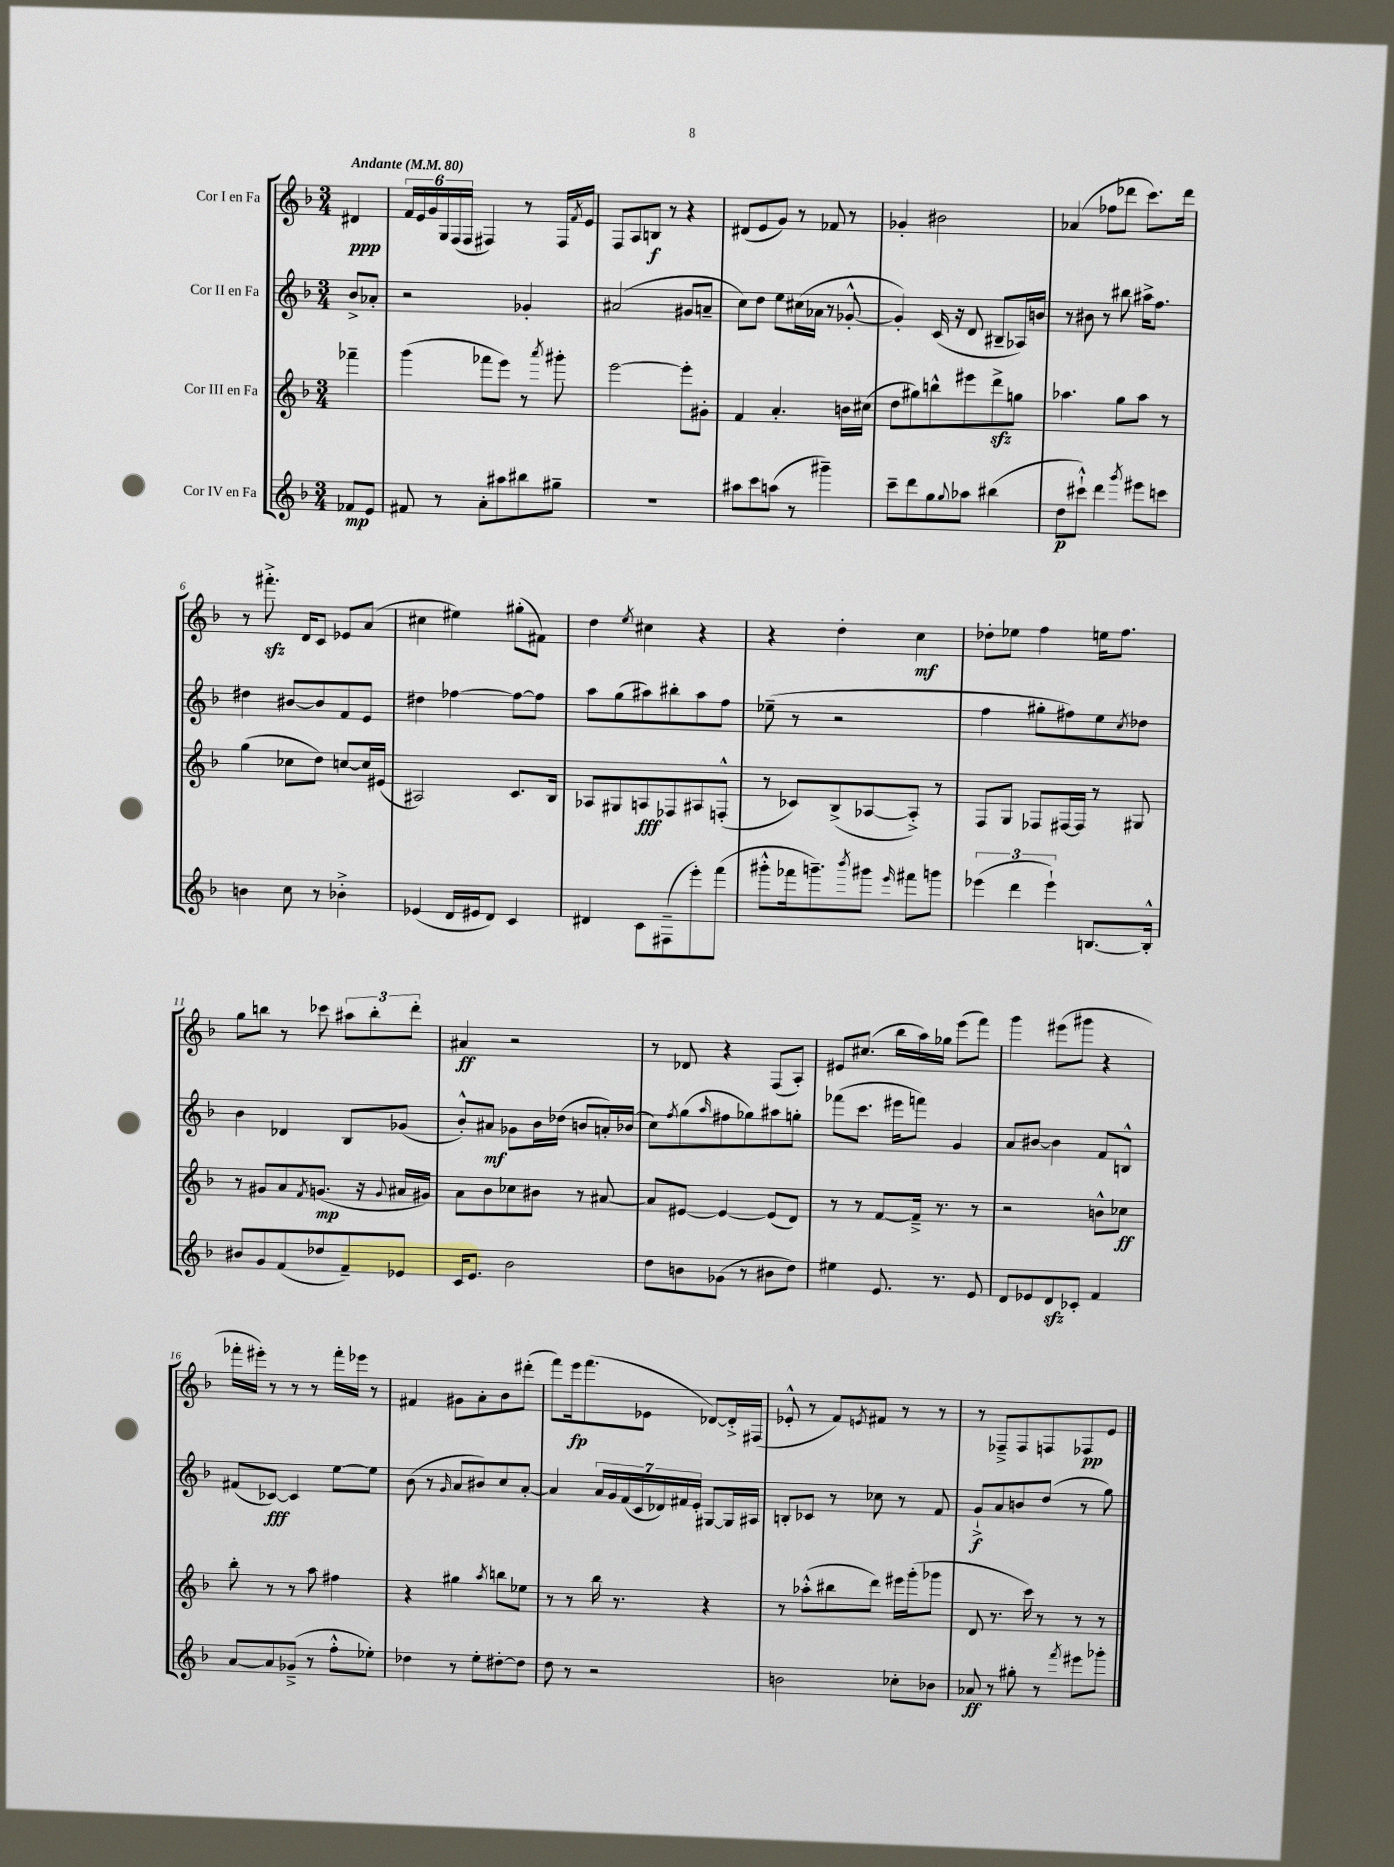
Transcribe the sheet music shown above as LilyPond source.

<<
\new StaffGroup <<
\new Staff = "s0" \with { instrumentName = "Cor I en Fa" } {
    \clef treble \key f \major \numericTimeSignature \time 3/4 \partial 4 \tempo "Andante" 4 = 80
    dis'4\ppp |
    \tuplet 6/4 { f'16 e'16 g'16 g16 f16( f16 } fis4) r8 fis16 \acciaccatura { f'8 } e'16 |
    f8 a8 b8\f r8 r4 |
    dis'8( e'8 g'8) r8 fes'8 r8 |
    ges'4-. bis'2 |
    aes'4( fes''8 des'''8 c'''8.) des'''16 |
    r8 fis'''8.-.->\sfz d'16 c'8 ees'8 a'8( |
    cis''4 eis''4) gis''8-.( fis'8) |
    d''4 \acciaccatura { e''8 } cis''4 r4 |
    r4 d''4-. c''4\mf |
    des''8-. ees''8 f''4 e''16 f''8. |
    g''8 b''8 r8 ces'''8 \tuplet 3/2 { ais''8 b''8-. d'''8-. } |
    ais'4\ff r2 |
    r8 des'8 r4 f8( a8-.) |
    eis'8 cis''8.( bes''16 a''16) ges''16 e'''8( f'''8) |
    g'''4 eis'''8( gis'''8 r4 |
    fes'''16-. eis'''16-.) r8 r8 r8 fes'''16-. ees'''16 r8 |
    fis'4 gis'8 a'8-. bes'8 dis'''8-.( |
    f'''8) e'''16\fp f'''8.( ees'8 des'8~) des'16-.-> fis16( |
    ees'8-.-^ r8 f'8) \acciaccatura { e'8 } fis'8 r8 r8 |
    r8 fes8---> fes8 f8 fes8\pp e'8 \bar "|." |
}
\new Staff = "s1" \with { instrumentName = "Cor II en Fa" } {
    \clef treble \key f \major \numericTimeSignature \time 3/4 \partial 4
    bes'8-> aes'8-. |
    r2 ges'4-. |
    ais'2( gis'8 a'8-- |
    c''8) d''8 e''8 cis''16( aes'16 r8 ges'8~-.-^ |
    ges'4-.) c'16( r16 d'8 bis8-- aes16) b'16 |
    r8 bis'8 r8 bis''8 ais''16-> f''8. |
    dis''4 bis'8~ bis'8 f'8 e'8 |
    dis''4 fes''4~ fes''8~ fes''8 |
    a''8 g''8( ais''8) bis''8-. ais''8 f''8 |
    ees''8--( r8 r2 |
    f''4 gis''8-. fis''8) e''8 \acciaccatura { c''8 } des''8 |
    bes'4 des'4 bes8 ges'8( |
    bes'8-.-^) ais'8\mf ges'8 bes'16 des''16( b'8 a'16-.) bes'16( |
    c''8) \acciaccatura { f''8 } g''8( \grace { a''16 } fis''8 ges''8) ais''8 g''8-. |
    fes'''8( c'''8. eis'''16 f'''8) g'4 |
    a'8 bis'8~ bis'4 f'8 b8-^ |
    fis'8( ces'8~\fff) ces'4 e''8~ e''8 |
    bes'8( r8 \grace { g'16 } a'8 bis'8) c''8 a'8~-. |
    a'4 \tuplet 7/4 { a'16 g'16 f'16( c'16 des'16) fis'16 e'16-. } gis8~ gis16 ais16 |
    b8-. ces'8 r8 ces''8 r8 f'8 |
    g'8-!->\f a'8 b'8 d''8( r8 g''8) \bar "|." |
}
\new Staff = "s2" \with { instrumentName = "Cor III en Fa" } {
    \clef treble \key f \major \numericTimeSignature \time 3/4 \partial 4
    fes'''4-- |
    g'''4( fes'''8 e'''8) r8 \acciaccatura { a'''8 } gis'''8-. |
    e'''2~ e'''8-. gis'8-. |
    f'4 a'4.-. b'16 cis''16( |
    d''8 gis''8) b''8-^ eis'''8 d'''8->\sfz g''8 |
    aes''4. g''8 aes''8 r8 |
    g''4( ces''8 d''8) c''8~ c''16 eis'16( |
    ais2) c'8. bes16 |
    aes8 gis8 a8\fff fes8 ais8 f8-.-^( |
    r8 ces'8) bes8->( aes8~ aes8-.->) r8 |
    f8 g8 fes8 fis16~ fis16 r8 gis8 |
    r8 gis'8 a'8 \acciaccatura { f'8 } g'8.\mp( r16 \appoggiatura { g'8 } ais'16 gis'16) |
    a'8 bes'8 ces''8 bis'8 r8 ais'8~ |
    ais'8 eis'8~ eis'4~ eis'8( d'8) |
    r8 r8 f'8~ f'16---> r8. r8 |
    r2 b'8-^ ces''8\ff |
    bes''8-. r8 r8 a''8 fis''4 |
    r4 gis''4 \acciaccatura { a''8 } b''8 ees''8 |
    r8 r8 bes''16 r8. r4 |
    r8 aes''8-.-^( bis''8 d'''8) eis'''16 g'''16-.( ges'''8 |
    d'8 r8. c'''16) r8 r8 r8 \bar "|." |
}
\new Staff = "s3" \with { instrumentName = "Cor IV en Fa" } {
    \clef treble \key f \major \numericTimeSignature \time 3/4 \partial 4
    fes'8\mp e'8 |
    fis'8 r8 a'8-. ais''8 bis''8 gis''8-- |
    R2. |
    ais''8 c'''8 a''8( r8 gis'''4--) |
    c'''8-- d'''8 g''8 \appoggiatura { g''8 } aes''8 bis''4( |
    d''8\p cis'''8-!-^) d'''4 \acciaccatura { g'''8 } eis'''8 c'''8 |
    b'4 c''8 r8 bes'4-.-> |
    ees'4( d'16 eis'16 d'8) c'4 |
    dis'4 c'8 fis8--( e'''8-.) f'''8( |
    gis'''8-.-^ fes'''16 g'''8.--) \acciaccatura { bes'''8 } gis'''8 \grace { e'''16 } fis'''8 g'''8 |
    \tuplet 3/2 { ees'''4( d'''4 ees'''4-!) } b8.~ b16-.-^ |
    bis'8 g'8 f'8( des''8 f'8--) ees'8 |
    c'16 e'8. bes'2 |
    d''8 b'8 ges'8( r8 bis'8 d''8) |
    eis''4 e'8. r8. e'8 |
    d'8 ees'8 d'8\sfz ces'8-. f'4 |
    a'8~ a'8 ges'8--->( r8 f''8-.-^ ees''8-.) |
    des''4 r8 e''8-. dis''8~-. dis''8 |
    d''8 r8 r2 |
    b'2 ces''8-. bes'8 |
    aes'8\ff r8 gis''8-. r8 \acciaccatura { f'''8 } eis'''8 ges'''8-. \bar "|." |
}
>>
>>
